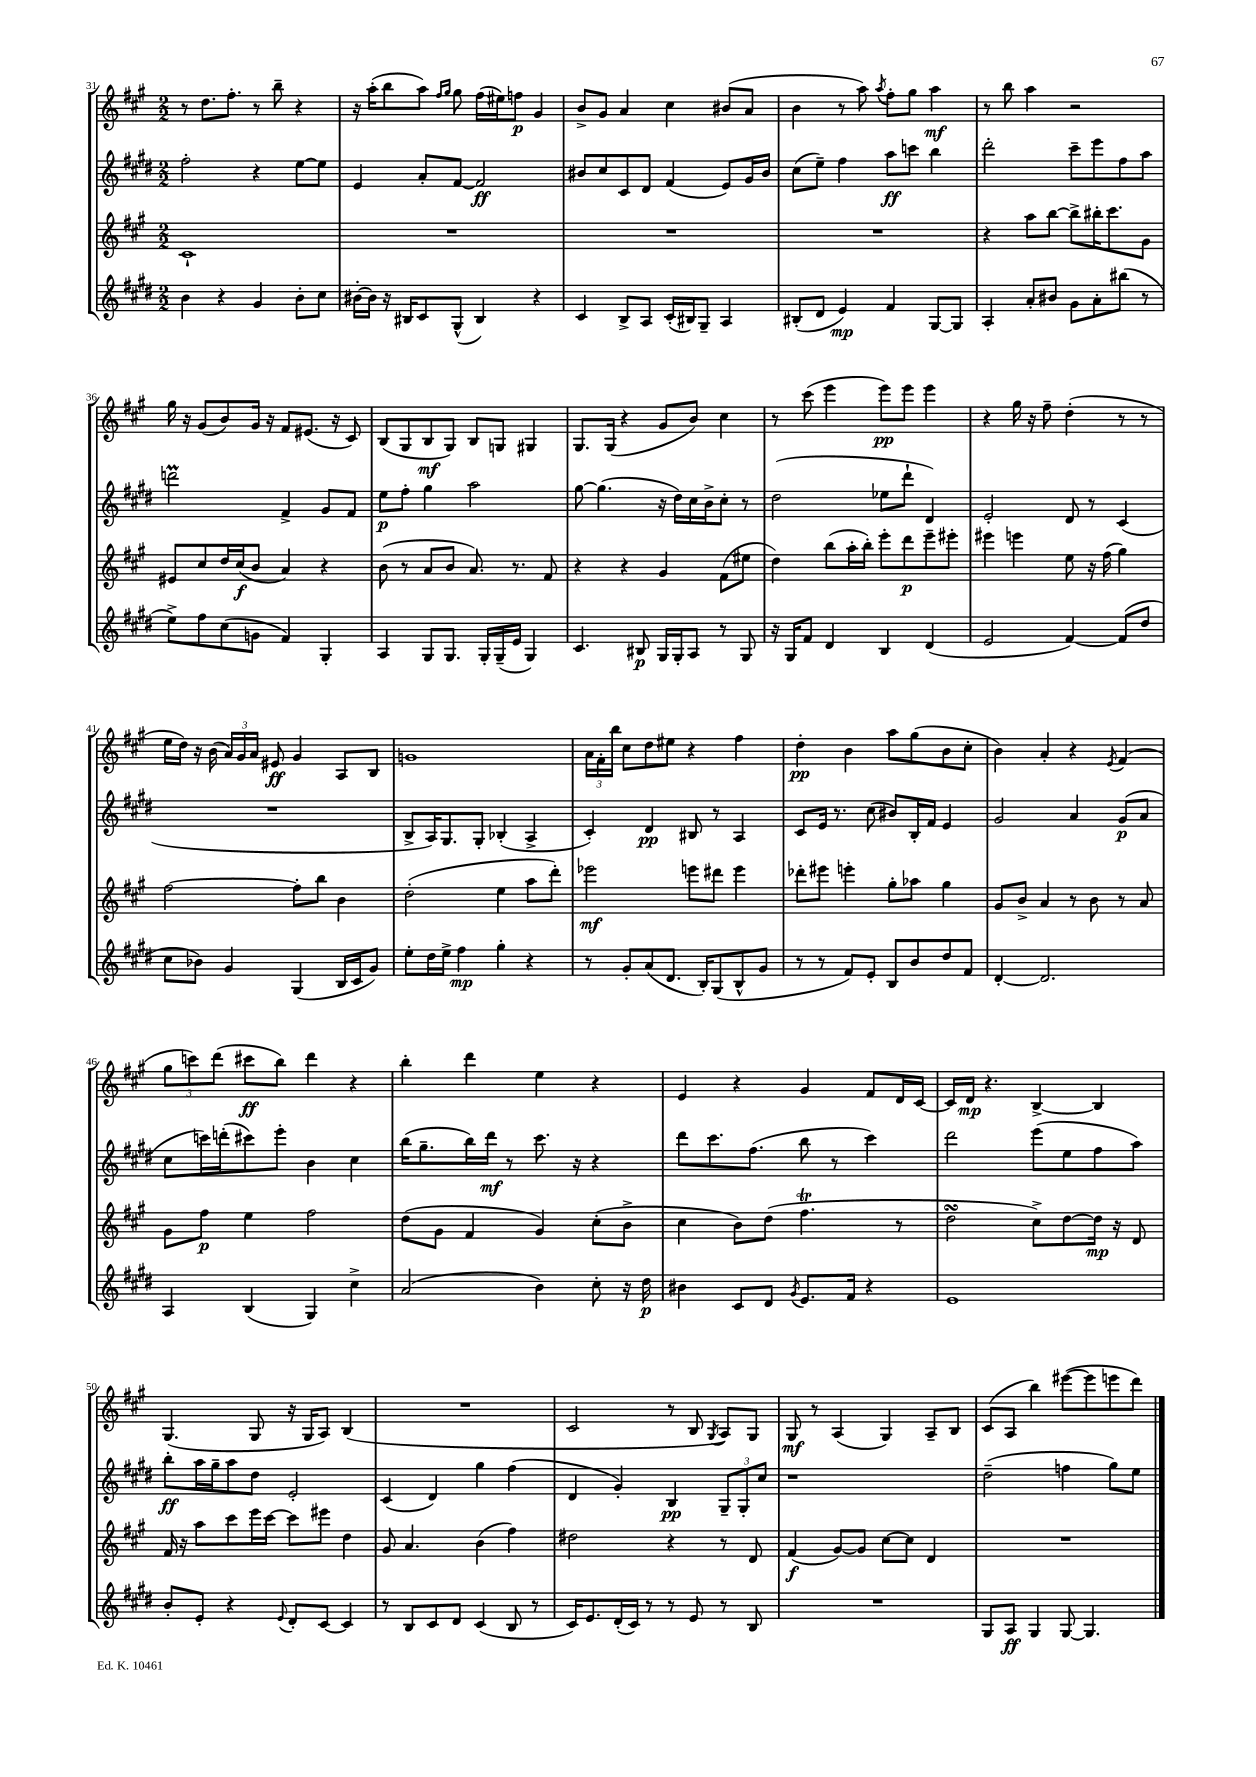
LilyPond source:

<<
\new StaffGroup <<
\new Staff = "s0" {
    \clef treble \key a \major \numericTimeSignature \time 2/2
    \autoBeamOff r8 d''8.[ fis''8.]-. r8 b''8-- r4 |
    r16 a''16[-.( b''8 a''8]) \grace { fis''16[ gis''16] } gis''8 fis''16[( eis''16) f''8]\p gis'4 |
    b'8[-> gis'8] a'4 cis''4 bis'8[( a'8] |
    b'4 r8 a''8) \acciaccatura { a''8 } fis''8[-. gis''8] a''4\mf |
    r8 b''8 a''4 r2 |
    gis''16 r16 gis'8[( b'8) gis'16] r16 fis'8[ eis'8.]( r16 cis'8) |
    b8[( gis8 b8\mf gis8]) b8[ g8] gis4 |
    gis8.[ gis16]( r4 gis'8[ b'8]) cis''4 |
    r8 cis'''8( e'''4 e'''8[\pp) e'''8] e'''4 |
    r4 gis''16 r16 fis''8-- d''4-.( r8 r8 |
    e''16[ d''16]) r16 b'16( \tuplet 3/2 { a'16[) gis'16 a'16] } eis'8\ff gis'4 a8[ b8] |
    g'1 |
    \tuplet 3/2 { a'16[ fis'16-. b''16] } cis''8[ d''8 eis''8] r4 fis''4 |
    d''4-.\pp b'4 a''8[ gis''8( b'8 cis''8]-. |
    b'4) a'4-. r4 \acciaccatura { e'8 } fis'4( |
    \tuplet 3/2 { gis''8[ c'''8) d'''8]( } cis'''8[\ff b''8]) d'''4 r4 |
    b''4-. d'''4 e''4 r4 |
    e'4 r4 gis'4 fis'8[ d'16 cis'16]~ |
    cis'16[ d'16]\mp r4. b4~-> b4 |
    gis4.( gis8 r16 gis16[ a8]) b4( |
    R1 |
    cis'2 r8 b8 \acciaccatura { gis8 } a8[) gis8] |
    gis8\mf r8 a4( gis4) a8[-- b8] |
    cis'8[( a8] b''4) eis'''8[~( eis'''8 e'''8 d'''8]) \bar "|." |
}
\new Staff = "s1" {
    \clef treble \key e \major \numericTimeSignature \time 2/2
    \autoBeamOff fis''2-. r4 e''8[~ e''8] |
    e'4 a'8[-. fis'8]~ fis'2\ff |
    bis'8[ cis''8 cis'8 dis'8] fis'4( e'8[) gis'16 bis'16] |
    cis''8[( e''8]--) fis''4 a''8[\ff c'''8] b''4 |
    dis'''2-. cis'''8[-- e'''8 fis''8 a''8] |
    d'''2\prall fis'4-> gis'8[ fis'8] |
    e''8[\p fis''8]-. gis''4 a''2 |
    gis''8~ gis''4.( r16 dis''16[) cis''16 b'16-> cis''8]-. r8 |
    dis''2( ees''8[ dis'''8]-! dis'4) |
    e'2-. dis'8 r8 cis'4( |
    R1 |
    b8[-> a16) gis8. gis8]-. bes4-.( a4-> |
    cis'4-.) dis'4\pp bis8 r8 a4 |
    cis'8[ e'16] r8. cis''8( bis'8[) b16-. fis'16] e'4 |
    gis'2 a'4 gis'8[\p( a'8] |
    cis''8[ c'''16) d'''16-.( cis'''8) e'''8]-. b'4 cis''4 |
    b''16[( gis''8.-- b''16) dis'''16]\mf r8 cis'''8. r16 r4 |
    dis'''8[ cis'''8. fis''8.]( b''8 r8 cis'''4) |
    dis'''2 e'''8[( e''8 fis''8 a''8]) |
    b''8[-.\ff a''16 gis''16-- a''8 dis''8] e'2-. |
    cis'4( dis'4) gis''4 fis''4( |
    dis'4 gis'4-.) b4\pp \tuplet 3/2 { gis8[-- gis8-. cis''8] } |
    r1 |
    dis''2--( f''4 gis''8[) e''8] \bar "|." |
}
\new Staff = "s2" {
    \clef treble \key a \major \numericTimeSignature \time 2/2
    \autoBeamOff cis'1-! |
    R1 |
    R1 |
    R1 |
    r4 a''8[ b''8]~ b''8[-> bis''16-. cis'''8. gis'8] |
    eis'8[ cis''8 d''16 cis''16\f( b'8] a'4) r4 |
    b'8( r8 a'8[ b'8] a'8.) r8. fis'8 |
    r4 r4 gis'4 fis'8[( eis''8] |
    d''4) b''8[( a''16-. b''16]-.) e'''8[-. d'''8\p e'''8-- eis'''8]-. |
    eis'''4 e'''4 e''8 r16 fis''16( gis''4) |
    fis''2~ fis''8[-. b''8] b'4 |
    d''2-.( e''4 a''8[ d'''8]-.) |
    ees'''2\mf e'''8[ dis'''8] e'''4 |
    des'''8[-. eis'''8] e'''4-. gis''8[-. aes''8] gis''4 |
    gis'8[ b'8]-> a'4 r8 b'8 r8 a'8 |
    gis'8[ fis''8]\p e''4 fis''2 |
    d''8[( gis'8] fis'4 gis'4) cis''8[-.( b'8]-> |
    cis''4 b'8[) d''8]( fis''4.\trill r8 |
    d''2\turn cis''8[->) d''8~ d''16]\mp r16 d'8 |
    fis'16 r16 a''8[ cis'''8 e'''16 cis'''16]~ cis'''8[ eis'''8] d''4 |
    gis'8 a'4. b'4( fis''4) |
    dis''2 r4 r8 d'8 |
    fis'4\f( gis'8[~) gis'8] cis''8[~ cis''8] d'4 |
    R1 \bar "|." |
}
\new Staff = "s3" {
    \clef treble \key e \major \numericTimeSignature \time 2/2
    \autoBeamOff b'4 r4 gis'4 b'8[-. cis''8] |
    bis'16[~-. bis'16] r16 bis16[ cis'8 gis8]-^( bis4) r4 |
    cis'4 b8[-> a8] cis'16[-.( bis16) gis8]-- a4 |
    bis8[-.( dis'8] e'4\mp) fis'4 gis8[~ gis8] |
    a4-. a'8[-. bis'8] gis'8[ a'8-. bis''8]( r8 |
    e''8[->) fis''8 cis''8( g'8] fis'4) gis4-. |
    a4 gis8[ gis8.] gis16[-. gis16--( e'16] gis4) |
    cis'4. bis8\p gis16[ gis16-. a8] r8 gis8 |
    r16 gis16[ fis'8] dis'4 b4 dis'4( |
    e'2 fis'4~) fis'8[( dis''8] |
    cis''8[ bes'8]) gis'4 gis4( b16[ cis'16 gis'8]) |
    e''8[-. dis''16 e''16]-> fis''4\mp gis''4-. r4 |
    r8 gis'8[-. a'8( dis'8.] b16[-.) gis8( b8-^ gis'8] |
    r8 r8 fis'8[) e'8]-. b8[ b'8 dis''8 fis'8] |
    dis'4~-. dis'2. |
    a4 b4( gis4) cis''4-> |
    a'2( b'4) cis''8-. r16 dis''16\p |
    bis'4 cis'8[ dis'8] \acciaccatura { gis'8 } e'8.[ fis'16] r4 |
    e'1 |
    b'8[-. e'8]-. r4 \appoggiatura { e'8 } dis'8[-. cis'8]~ cis'4 |
    r8 b8[ cis'8 dis'8] cis'4( b8 r8 |
    cis'16[) e'8. dis'16-.( cis'16]) r8 r8 e'8 r8 b8 |
    R1 |
    gis8[ a8]\ff gis4 gis8~ gis4. \bar "|." |
}
>>
>>
\layout { \context { \Score currentBarNumber = #31 } }
